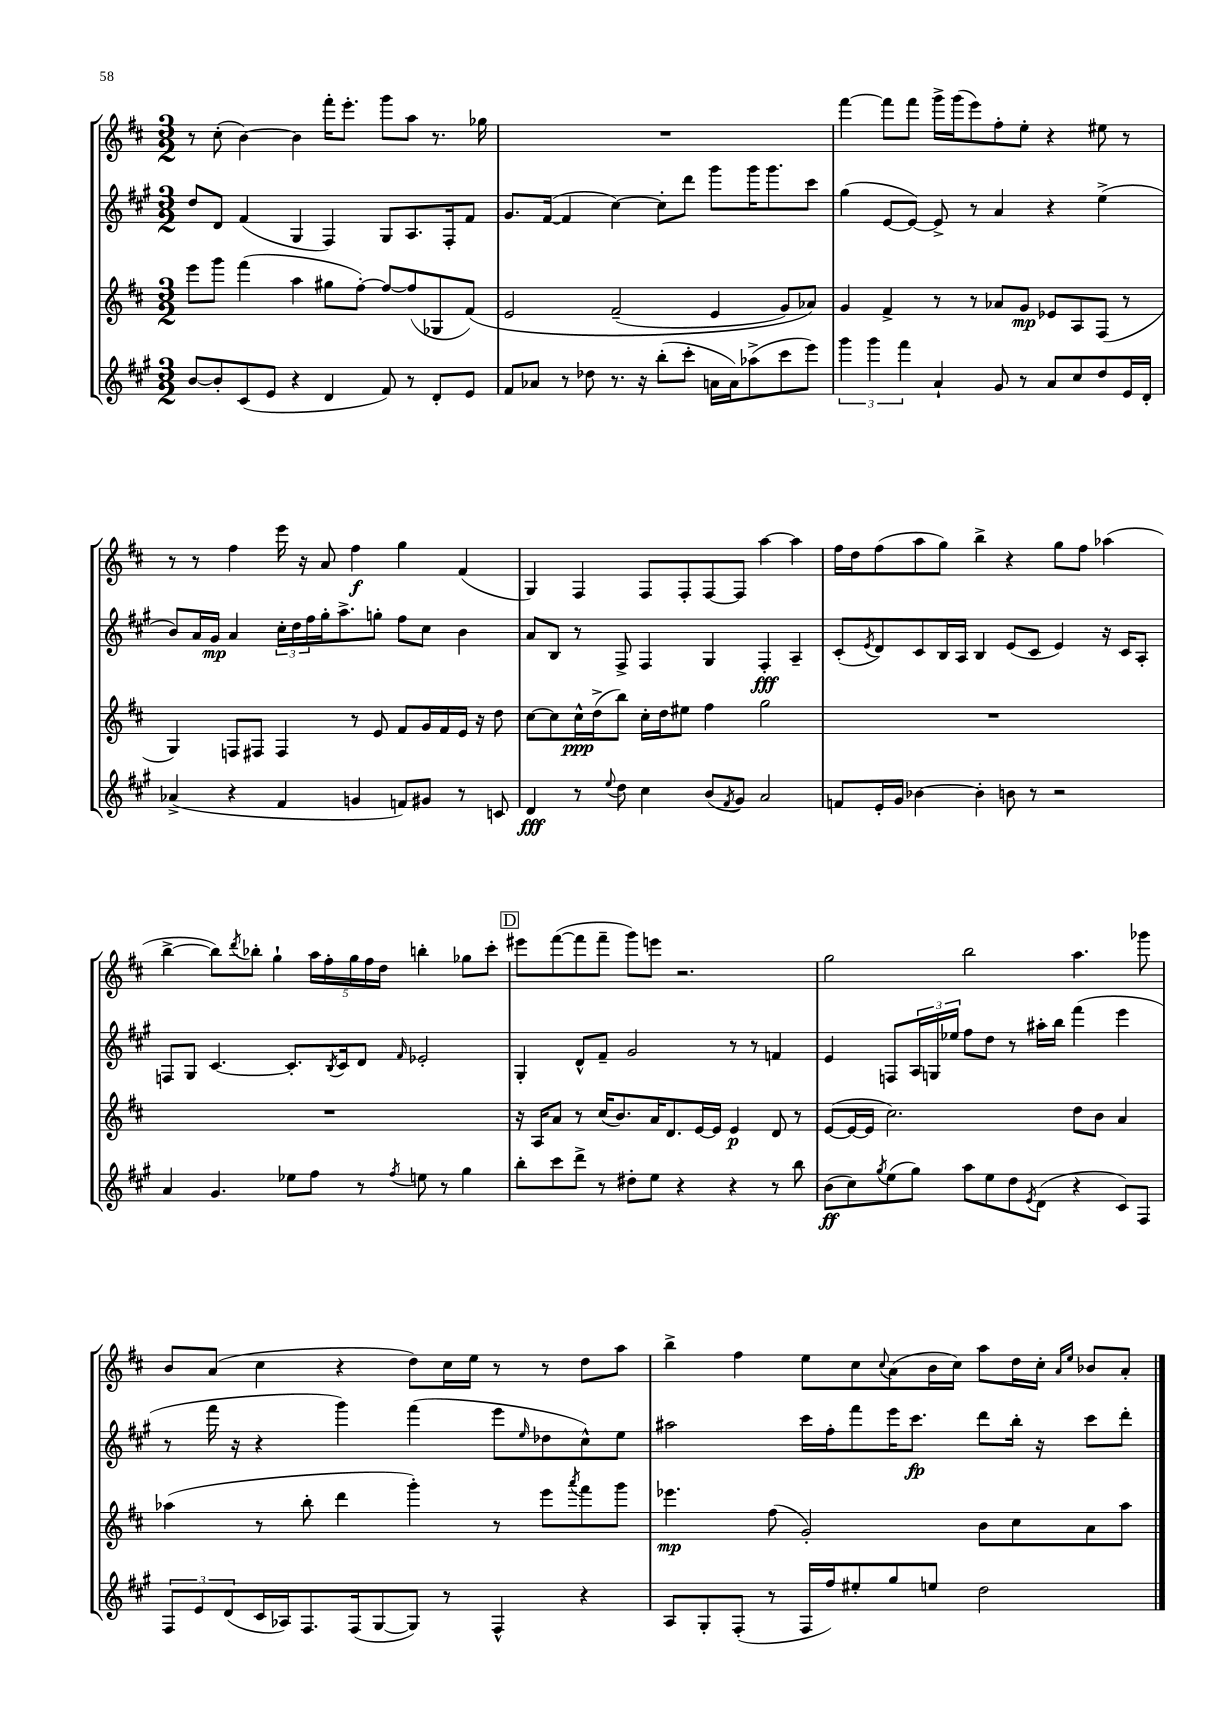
<<
\new StaffGroup <<
\new Staff = "s0" {
    \clef treble \key d \major \numericTimeSignature \time 3/2
    r8 cis''8-.( b'4~) b'4 fis'''16-. e'''8.-. g'''8 a''8 r8. ges''16 |
    R1. |
    fis'''4~ fis'''8 fis'''8 g'''16-> g'''16( e'''8) fis''8-. e''8-. r4 eis''8 r8 |
    r8 r8 fis''4 e'''16 r16 a'8 fis''4\f g''4 fis'4( |
    g4) fis4 fis8 fis8-. fis8~ fis8 a''4~ a''4 |
    fis''16 d''16 fis''8( a''8 g''8) b''4-> r4 g''8 fis''8 aes''4( |
    b''4~-> b''8) \acciaccatura { d'''8 } bes''8-. g''4-! \tuplet 5/4 { a''16 fis''16-. g''16 fis''16 d''16 } b''4-. ges''8 cis'''8-. |
    \mark \markup { \box "D" } eis'''8 fis'''8~( fis'''8 fis'''8-- g'''8) e'''8 r2. |
    g''2 b''2 a''4. ges'''8 |
    b'8 a'8( cis''4 r4 d''8) cis''16 e''16 r8 r8 d''8 a''8 |
    b''4-> fis''4 e''8 cis''8 \appoggiatura { cis''8 } a'8( b'16 cis''16) a''8 d''16 cis''16-. \grace { a'16 e''16 } bes'8 a'8-. \bar "|." |
}
\new Staff = "s1" {
    \clef treble \key a \major \numericTimeSignature \time 3/2
    d''8 d'8 fis'4( gis4 fis4) gis8 a8. fis16-. fis'8 |
    gis'8. fis'16~( fis'4 cis''4~) cis''8-. d'''8 gis'''8 gis'''16 gis'''8. cis'''8 |
    gis''4( e'8~ e'8~) e'8-> r8 a'4 r4 e''4->( |
    b'8) a'16 gis'16\mp a'4 \tuplet 3/2 { cis''16-. d''16 fis''16 } gis''16-. a''8.-> g''8-. fis''8 cis''8 b'4 |
    a'8 b8 r8 fis8-> fis4 gis4 fis4-.\fff a4-- |
    cis'8-.( \acciaccatura { e'8 } d'8) cis'8 b16 a16 b4 e'8( cis'8 e'4) r16 cis'16 a8-. |
    f8 gis8 cis'4.~ cis'8.-. \acciaccatura { b8 } cis'16 d'8 \grace { fis'16 } ees'2-. |
    \mark \markup { \box "D" } gis4-. d'8-^ fis'8-- gis'2 r8 r8 f'4 |
    e'4 f8 \tuplet 3/2 { a16 g16 ees''16 } fis''8 d''8 r8 ais''16-. b''16 fis'''4( e'''4 |
    r8 fis'''16 r16 r4 gis'''4) fis'''4( e'''8 \grace { e''16 } des''8 cis''8-^) e''8 |
    ais''2 cis'''16 fis''16-. fis'''8 e'''16 cis'''8.\fp d'''8 b''16-. r16 cis'''8 d'''8-. \bar "|." |
}
\new Staff = "s2" {
    \clef treble \key d \major \numericTimeSignature \time 3/2
    e'''8 g'''8 fis'''4( a''4 gis''8 fis''8~-.) fis''8~ fis''8( ges8 fis'8)\( |
    e'2 fis'2--( e'4 g'8) aes'8\) |
    g'4 fis'4-> r8 r8 aes'8 g'8\mp ees'8 a8 fis8( r8 |
    g4) f8 fis8 fis4 r8 e'8 fis'8 g'16 fis'16 e'16 r16 d''8 |
    cis''8~ cis''8 cis''16-^\ppp d''16->( b''8) cis''16-. d''16 eis''8 fis''4 g''2 |
    R1. |
    R1. |
    \mark \markup { \box "D" } r16 a16 a'8 r8 cis''16( b'8.) a'16 d'8. e'16~ e'16 e'4\p d'8 r8 |
    e'8~( e'16~ e'16 cis''2.) d''8 b'8 a'4 |
    aes''4( r8 b''8-. d'''4 g'''4-.) r8 e'''8 \acciaccatura { a'''8 } fis'''8 g'''8 |
    ees'''4.\mp fis''8( g'2-.) b'8 cis''8 a'8 a''8 \bar "|." |
}
\new Staff = "s3" {
    \clef treble \key a \major \numericTimeSignature \time 3/2
    b'8~ b'8-. cis'8( e'8 r4 d'4 fis'8) r8 d'8-. e'8 |
    fis'8 aes'8 r8 des''8 r8. r16 b''8-.( cis'''8-. a'16 a'16) aes''8->( cis'''8 e'''8) |
    \tuplet 3/2 { gis'''4 gis'''4 fis'''4 } a'4-! gis'8 r8 a'8 cis''8 d''8 e'16 d'16-. |
    aes'4->( r4 fis'4 g'4 f'8) gis'8 r8 c'8 |
    d'4\fff r8 \appoggiatura { e''8 } d''8 cis''4 b'8( \acciaccatura { fis'8 } gis'8) a'2 |
    f'8 e'16-. gis'16 bes'4~ bes'4-. b'8 r8 r2 |
    a'4 gis'4. ees''8 fis''8 r8 \acciaccatura { fis''8 } e''8 r8 gis''4 |
    \mark \markup { \box "D" } b''8-. cis'''8 d'''8-> r8 dis''8-. e''8 r4 r4 r8 b''8 |
    b'8\ff( cis''8) \acciaccatura { gis''8 } e''8( gis''8) a''8 e''8 d''8 \acciaccatura { e'8 } d'8( r4 cis'8) fis8 |
    \tuplet 3/2 { fis8 e'8 d'8( } cis'16 aes16) fis8. fis16( gis8~ gis8) r8 fis4-^ r4 |
    a8 gis8-. fis8-.( r8 fis16 fis''16) eis''8-. gis''8 e''8 d''2 \bar "|." |
}
>>
>>
\layout { \context { \Score \remove "Bar_number_engraver" } }
